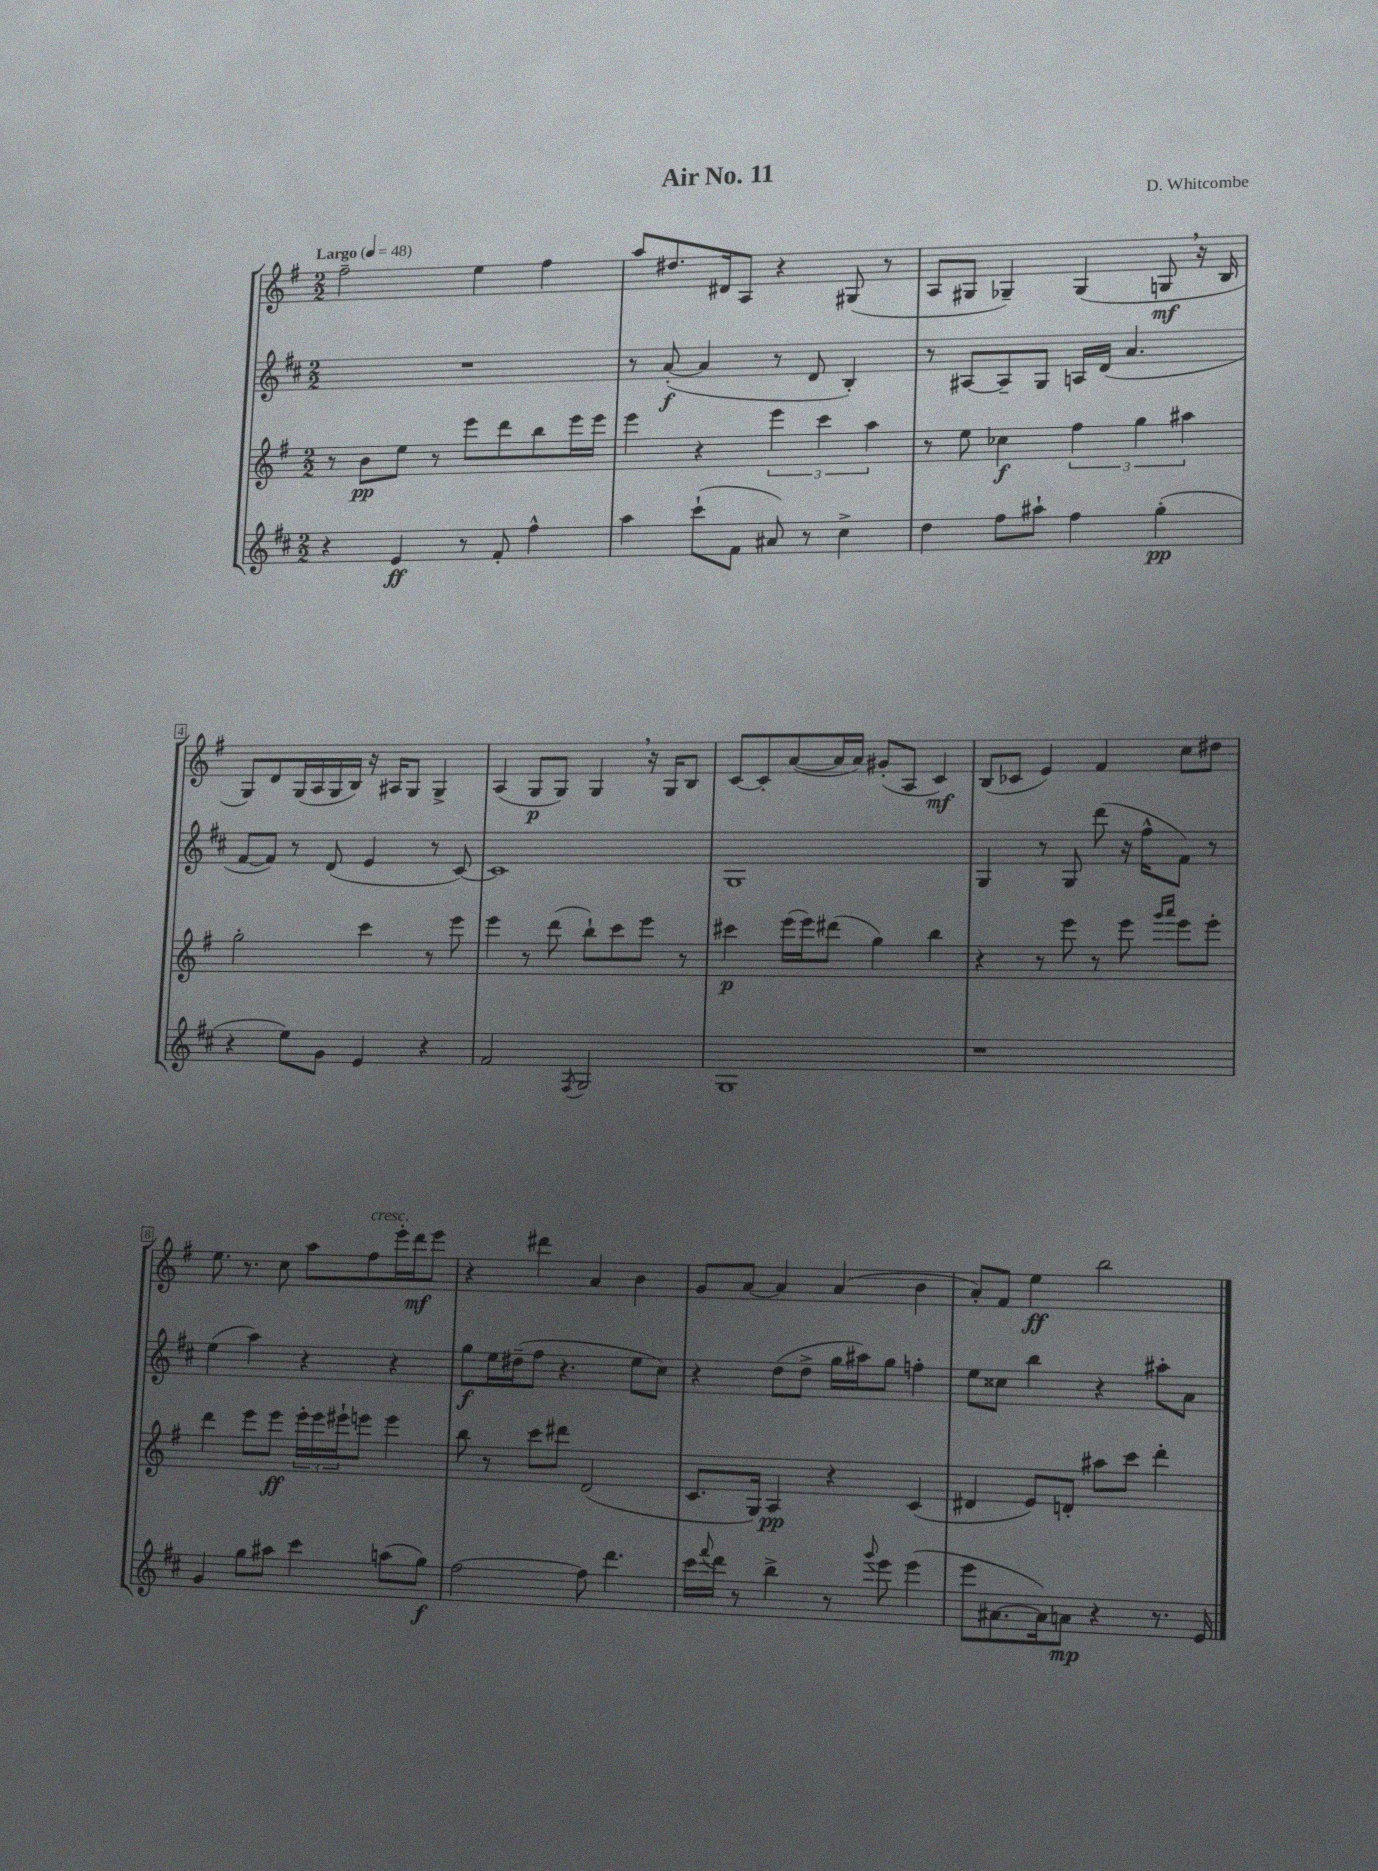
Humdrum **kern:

**kern	**kern	**kern	**kern
*staff4	*staff3	*staff2	*staff1
*clefG2	*clefG2	*clefG2	*clefG2
*k[f#c#]	*k[f#]	*k[f#c#]	*k[f#]
*M2/2	*M2/2	*M2/2	*M2/2
*MM48	*MM48	*MM48	*MM48
4r	8r	1r	2ff#~
.	8b	.	.
4e	8ee	.	.
.	8r	.	.
8r	8eee	.	4ee
8f#'	8ddd	.	.
4ff#^^	8bb	.	4ff#
.	16eee	.	.
.	16eee	.	.
=	=	=	=
4aa	4eee	8r	8aa
.	.	([8a'	8.dd#
(8ccc#`	4r	4a]	.
.	.	.	16d#
8f#	.	.	8A
8a#)	6eee	8r	4r
8r	.	8d	.
.	6ccc	.	.
4cc#^	.	4B')	(8G#
.	6aa	.	.
.	.	.	8r
=	=	=	=
4dd	8r	8r	8A
.	8ee	[8A#	8G#
8ff#	4cc-	8A#~]	4G-~)
8aa#`	.	8G	.
4ff#	6ff#	16A	(4G-
.	.	(16d	.
.	.	4.a	.
.	6gg	.	.
(4gg'	.	.	8G
.	6aa#	.	.
.	.	.	16r
.	.	.	16B
=	=	=	=
4r	2gg'	[8f#	8G)
.	.	8f#])	8d
8ee)	.	8r	(16G
.	.	.	16A
8g	.	(8d	16G
.	.	.	16B)
4e	4ccc	4e	16r
.	.	.	16A#
.	.	.	8G
4r	8r	8r	4G^
.	8eee	[8c#)	.
=	=	=	=
2f#	4eee	1c#]	(4A
.	8r	.	8G
.	(8ddd	.	8G)
8qF#	.	.	.
2G	8bb`)	.	4G
.	8ccc	.	.
.	8eee	.	16r
.	.	.	16G
.	8r	.	8B
=	=	=	=
1G	4ccc#	1G	[8c
.	.	.	8c']
.	(16eee	.	([8a
.	16eee)	.	.
.	(8ddd#	.	16a]
.	.	.	16a)
.	4gg)	.	(8g#'
.	.	.	8A
.	4bb	.	4c)
=	=	=	=
1r	4r	4G	(8B
.	.	.	8c-
.	8r	8r	4e)
.	8eee	8G	.
.	8r	(8ddd	4f#
.	8eee	16r	.
.	.	16ff#^^	.
.	16qqggg	.	.
.	16qqaaa	.	.
.	8eee	8f#)	8cc
.	8eee'	8r	8dd#
=	=	=	=
4g	4ddd	(4ee	8.ee
.	.	.	8.r
8gg	8eee	4aa)	.
8aa#	8eee	.	8cc
4ccc#	24eee'	4r	8aa
.	24eee	.	.
.	24eee#`	.	.
.	8eee	.	8ff#
(8aa	4eee	4r	16eee'
.	.	.	16ddd
8gg)	.	.	8eee
=	=	=	=
[2ff#	8bb	8gg	4r
.	8r	16ee	.
.	.	(16dd#~	.
.	8ccc	8ff#	4ddd#
.	8ddd#	4.r	.
8ff#]	(2d	.	4a
4.ddd	.	.	.
.	.	8ee	4b
.	.	8cc#)	.
=	=	=	=
16ccc#	8.c	4r	8g
8qqfff#	.	.	.
16ddd	.	.	.
8r	.	.	[8a
.	16G)	.	.
4bb^	4A	(8dd	4a]
.	.	8dd^	.
8r	4r	16gg	(4a
.	.	16aa#)	.
8qqggg	.	.	.
8eee	.	8gg	.
(4eee	(4c	4ff'	4b
=	=	=	=
8eee	4d#	8ee	8a')
[8.a#	.	8cc##	8f#
.	8e)	4bb	4ee
16a#])	.	.	.
8a	8d'	.	.
4r	8aa#	4r	2bb
.	8ccc	.	.
8.r	4ddd'	8aa#'	.
.	.	8a	.
16e	.	.	.
==	==	==	==
*-	*-	*-	*-
